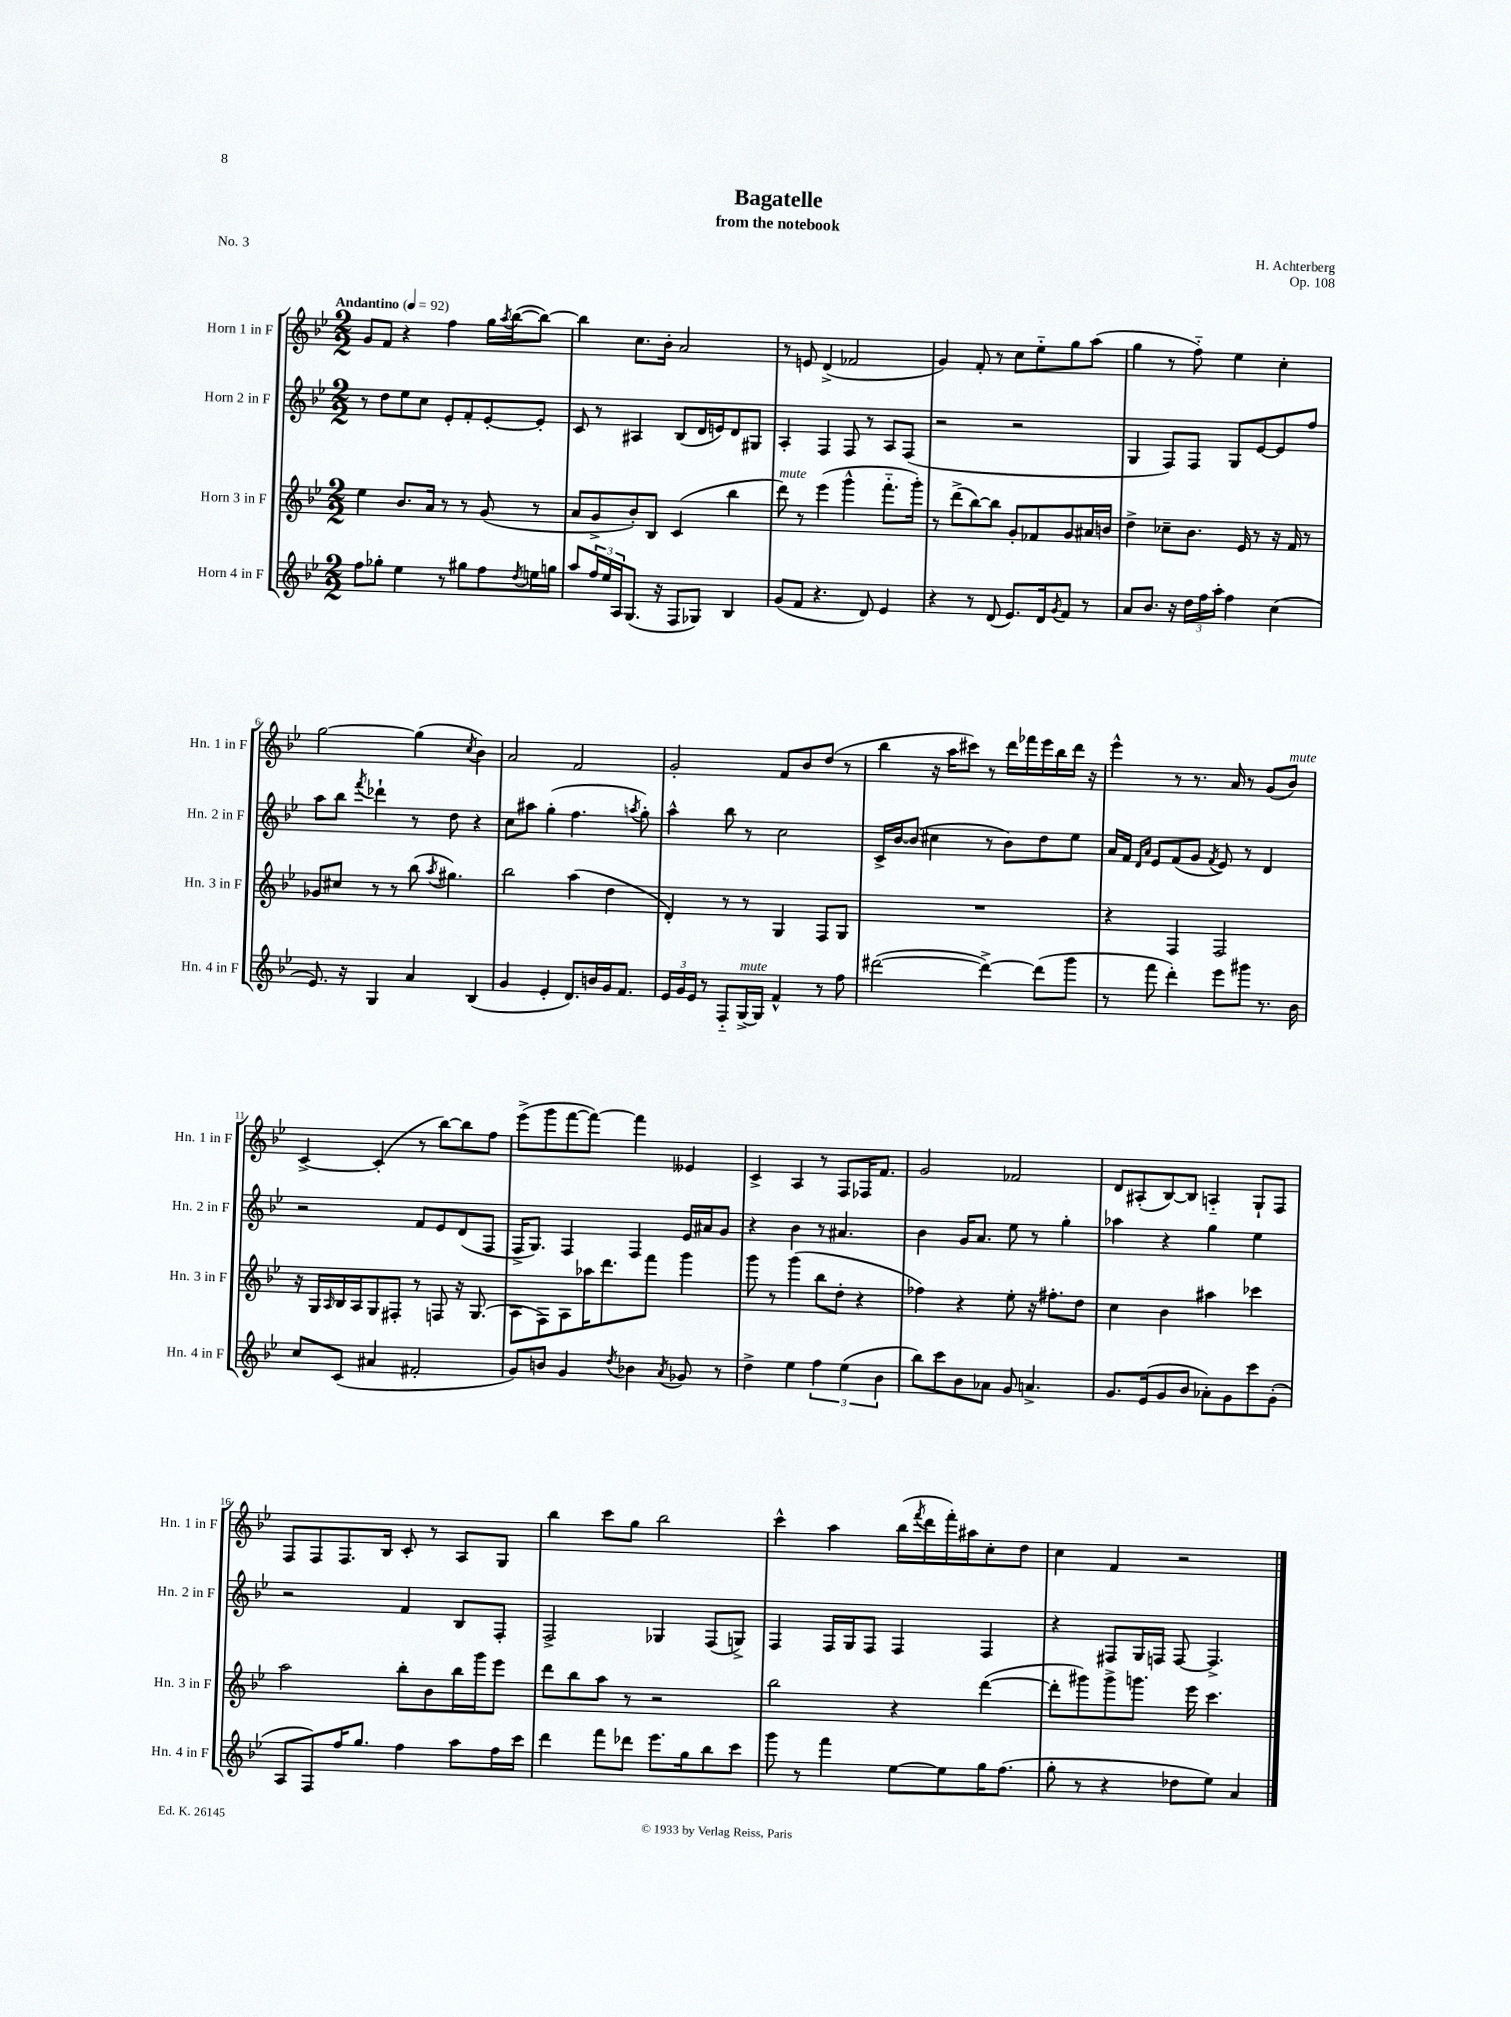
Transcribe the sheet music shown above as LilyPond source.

\header { title = "Bagatelle" composer = "H. Achterberg" subtitle = "from the notebook" opus = "Op. 108" piece = "No. 3" }
<<
\new StaffGroup <<
\new Staff = "s0" \with { instrumentName = "Horn 1 in F" shortInstrumentName = "Hn. 1 in F" } {
    \clef treble \key bes \major \numericTimeSignature \time 2/2 \tempo "Andantino" 4 = 92
    g'8 f'8 r4 f''4 g''16 \acciaccatura { a''8 } bes''16~( bes''8~) |
    bes''4 c''8. bes'16-. a'2 |
    r8 e'8 d'4->( fes'2 |
    g'4) f'8-. r8 c''8 ees''8-_ g''8 a''8( |
    g''4 r8 f''8-_) ees''4 c''4-. |
    g''2~ g''4( \acciaccatura { c''8 } bes'4) |
    a'2 f'2 |
    g'2-. f'8 bes'8 d''8( r8 |
    bes''4 r16 a''16 cis'''8) r8 d'''16 fes'''16 ees'''16 bes''16 d'''16 r16 |
    ees'''4-^ r8 r8. a'16 r8 g'8( bes'8^\markup { \italic "mute" }) |
    c'4~-> c'4-.( r8 bes''8~) bes''8 f''8 |
    ees'''8->( g'''8 f'''8~ f'''8~) f'''4 eeses'4 |
    c'4-> a4 r8 f8 fes16 f'8. |
    g'2 fes'2 |
    d'8 ais8-.( bes8~) bes8 a4-_ g8-! f8 |
    f8 f8 f8. bes16 c'8-. r8 a8 g8 |
    bes''4 c'''8 g''8 bes''2 |
    c'''4-^ a''4 bes''16( \acciaccatura { f'''8 } d'''16 f'''16-.) ais''16 c''8-. d''8 |
    c''4 f'4 r2 \bar "|." |
}
\new Staff = "s1" \with { instrumentName = "Horn 2 in F" shortInstrumentName = "Hn. 2 in F" } {
    \clef treble \key bes \major \numericTimeSignature \time 2/2
    r8 d''8 ees''8 c''8 ees'8-. f'8-. ees'8~-. ees'8-. |
    c'8 r8 ais4 bes8( d'16 e'16) d'8 gis8 |
    a4-. f4 f8 r8 a8 f8( |
    r2 r2 |
    g4 f8) f8 g8 ees'8~ ees'8 f''8 |
    a''8 bes''8 \acciaccatura { f'''8 } des'''4-! r8 d''8 r4 |
    c''8 ais''8 g''4-.( f''4. \acciaccatura { a''8 } g''8-.) |
    a''4-^ bes''8 r8 c''2 |
    c'16-> bes'16~ bes'8( cis''4 r8 bes'8) d''8 ees''8 |
    a'16 f'16 \grace { d'16 a'16 } ees'8 f'8( g'8 \acciaccatura { f'8 } ees'8) r8 d'4 |
    r2 f'8 ees'8 d'8( f8 |
    f16-> g8.) f4 f4 ees'16 ais'16 g'8 |
    r4 bes'4 r8 ais'4. |
    bes'4 g'16 a'8. ees''8 r8 g''4-. |
    aes''4 r4 g''4 ees''4 |
    r2 f'4 bes8 f8-. |
    f2-> ges4 f8( g8->) |
    f4 f16 g16 f8 f4 f4 |
    r4 fis8 g16 f16 f8~ f4.-> \bar "|." |
}
\new Staff = "s2" \with { instrumentName = "Horn 3 in F" shortInstrumentName = "Hn. 3 in F" } {
    \clef treble \key bes \major \numericTimeSignature \time 2/2
    ees''4 bes'8. a'16 r8 r8 g'8( r8 |
    a'8 g'8-> bes'8-.) bes8 c'4( bes''4 |
    d'''8^\markup { \italic "mute" }) r8 ees'''4( g'''4-^ f'''8.-_ g'''16-.) |
    r8 d'''8->( bes''8~) bes''8 g'8-. fes'8 g'8 ais'16 b'16 |
    d''4-> ces''8-- bes'8. ees'16 r8 r16 f'16 r8 |
    ges'8 cis''8 r8 r8 bes''8( \acciaccatura { a''8 } gis''4.) |
    bes''2 a''4( d''4 |
    d'4-.) r8 r8 g4 f8 g8 |
    R1 |
    r4 f4 f2 |
    r16 g16 \grace { a16 } bes16 a16 g8 fis8-. r8 f8 r16 g8.( |
    a8 f8) a8 aes''16 d'''8. f'''8 g'''4 |
    g'''8 r8 g'''4( bes''8 d''8-. r4 |
    fes''4) r4 ees''8-. r16 fis''8.-. d''8 |
    c''4 bes'4 ais''4 ces'''4 |
    a''2 bes''8-. bes'8 bes''16 g'''16 ees'''8 |
    d'''8 bes''8 a''8 r8 r2 |
    bes''2 r4 d'''4~( |
    d'''8-. gis'''8) gis'''8-> g'''8. ees'''16 c'''4. \bar "|." |
}
\new Staff = "s3" \with { instrumentName = "Horn 4 in F" shortInstrumentName = "Hn. 4 in F" } {
    \clef treble \key bes \major \numericTimeSignature \time 2/2
    f''8 ges''8-. ees''4 r8 gis''8 f''8 \acciaccatura { d''8 } e''16 g''16 |
    a''8 \tuplet 3/2 { f''16 ees''16 a16 } g8.( r16 f8 ges8) bes4 |
    g'8( f'8 r4. d'8) ees'4 |
    r4 r8 d'8( ees'8.) d'16 \acciaccatura { g'8 } f'8 r8 |
    a'8 bes'8. r16 \tuplet 3/2 { d''16 f''16 a''16-. } f''4 c''4( |
    ees'8.) r16 g4 a'4 bes4( |
    g'4 ees'4-. d'8.) b'16 g'16 f'8. |
    \tuplet 3/2 { ees'16 g'16 ees'16 } r8 f8-_ g16~->^\markup { \italic "mute" } g16 f'4-^ r8 f''8 |
    dis'''2~( dis'''4~->) dis'''8( g'''8 |
    r8 f'''8 d'''4-.) ees'''8 gis'''8 r8. bes'16 |
    c''8 c'8( ais'4 fis'2-. |
    g'8) b'8 g'4 \acciaccatura { d''8 } bes'4 \acciaccatura { a'8 } ges'8 r8 |
    d''4-> ees''4 \tuplet 3/2 { f''4 ees''4( bes'4 } |
    bes''8) c'''8 bes'8 aes'8 g'8 a'4.-> |
    g'8. ees'16( g'8 bes'8 aes'8-.) g'8 c'''8 g'8-.( |
    a8 f8) f''16 g''8. f''4 a''8 f''16 c'''16 |
    d'''4 f'''8 des'''8 ees'''8. g''16 bes''8 c'''8 |
    g'''8 r8 f'''4 ees''8~ ees''8 g''16 f''8.( |
    g''8-. r8 r4 des''8 ees''8) a'4 \bar "|." |
}
>>
>>
